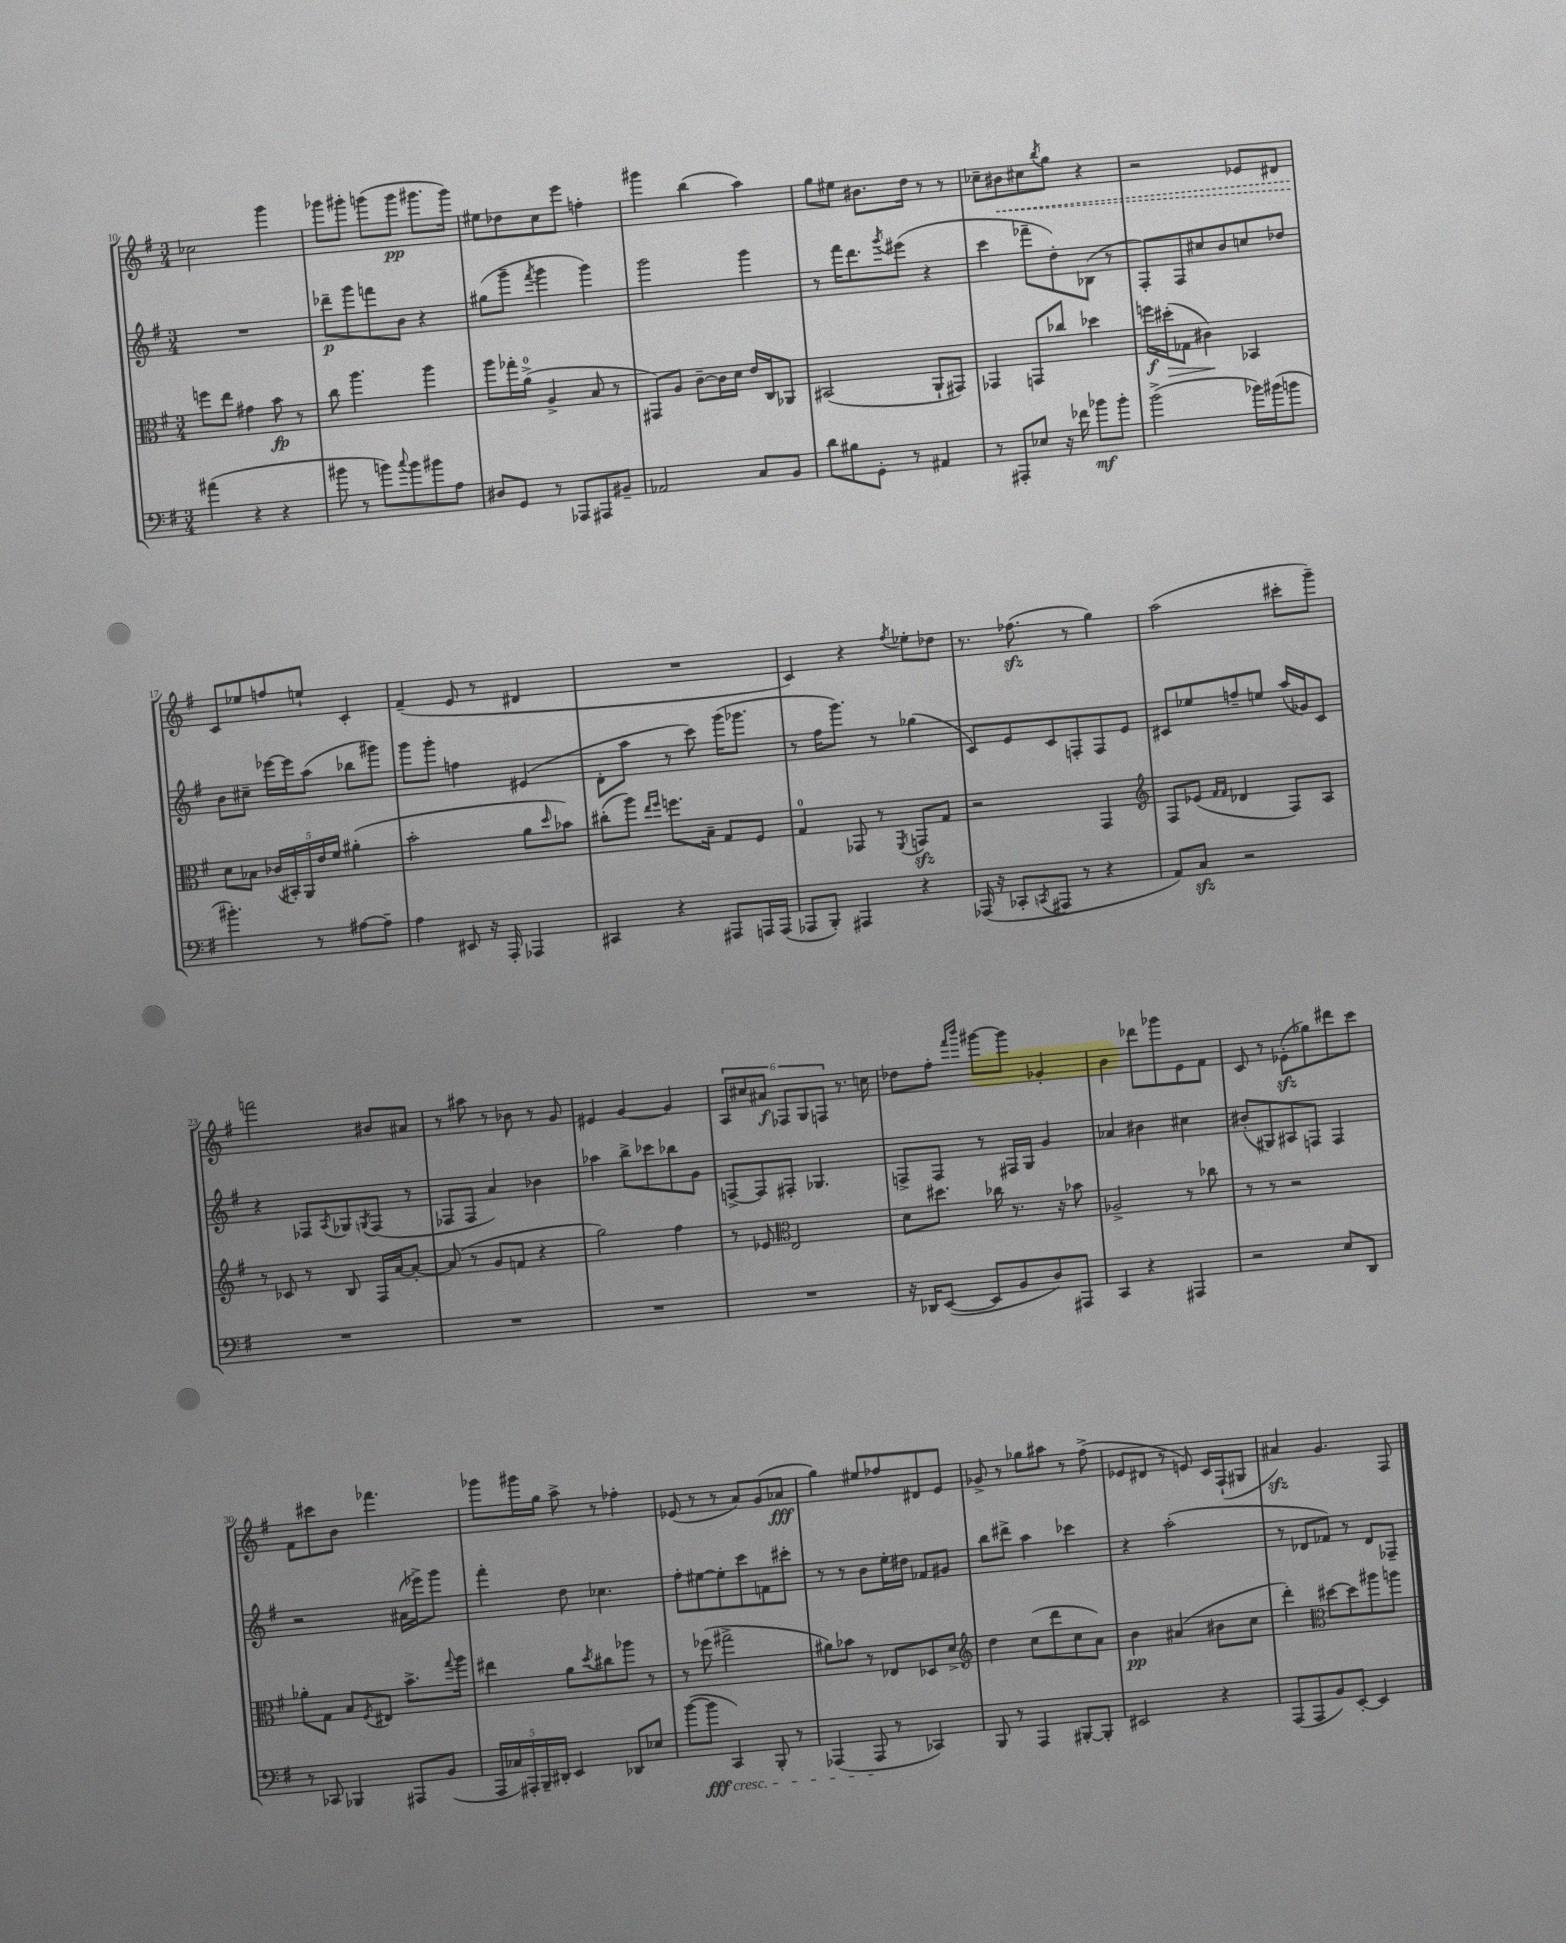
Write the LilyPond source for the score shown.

<<
\new StaffGroup <<
\new Staff = "s0" {
    \clef treble \key g \major \numericTimeSignature \time 3/4
    ces''2 g'''4 |
    ges'''8 gis'''8-. g'''8( g'''8\pp gis'''8. gis'''16) |
    eis''8 des''8 c''8 e'''8 f''4-. |
    gis'''4 b''4( a''4) |
    g''8 eis''8 bis'8. d''16 r8 r8 |
    ces''8-- \once \override Hairpin.style = #'dashed-line bis'8\< cis''8 \acciaccatura { b''8 } g''8 r4 |
    r2 ees'8 dis'8 |
    c'8\! ees''8 f''8 e''8-! c'4-. |
    fis'4--( e'8 r8 dis'4 |
    R2. |
    c'4) r4 \acciaccatura { fis''8 } ees''8-. des''8 |
    r8. fes''8.\sfz( r8 g''4) |
    a''2( cis'''8-. g'''8--) |
    f'''2 bis'8 ais'8 |
    r8 ais''8 r8 bes'8 r8 g'8 |
    eis'4 g'4~ g'4 |
    \tuplet 6/4 { a8 cis''8 ais'8\f fes8 g8 f8 } r8. c''16 |
    des''8 fis''8-. \grace { fis'''16 b'''16 } gis'''8~ gis'''8 ges'4-. |
    b'4 des'''8 ges'''8 e'8 fis'8 |
    c'8 r8 ees'8-.\sfz( ges''8) dis'''8 c'''8 |
    fis'8 cis'''8 b'8 fes'''4. |
    ges'''8 gis'''16 g''16 a''8-> r8 fes''4-. |
    ees'8( r8 r8 a'8) g'8( aes'8\fff |
    g''4) eis''8 fes''8 dis'8 e'8 |
    ges'8-> r8 ges''8 ais''8 r8 fis''8->( |
    ees'8 dis'8 r8 e'8) c'16 fis16-!( gis8 |
    ais'4\sfz) g'4. fis8 \bar "|." |
}
\new Staff = "s1" {
    \clef treble \key g \major \numericTimeSignature \time 3/4
    R2. |
    des'''8--\p g'''8 f'''8 b'8 r4 |
    gis''8( g'''8-- \acciaccatura { fis'''8 } g'''4 g'''4) |
    g'''2 g'''4 |
    r8 fis'''16 d'''8. \acciaccatura { g'''8 } eis'''8( r4 |
    c'''4 fes'''8-- d''8-.) bes8( r8 |
    fis8-.) fis8 cis''8 b'8 c''8 des''8 |
    b'8 cis''8-- ees'''16~ ees'''16 a''8( bes''8 gis'''8) |
    g'''8 g'''8-. f''4 eis'4( |
    d'8-. a''8 r8 c'''8) g'''16( ges'''8. |
    r8 fis''16 g'''8.) r8 ges''4( |
    c'8) e'8 c'8 f8-. f8 e'8 |
    cis'8 ees''8 f''8-- e''8 a''16( ges'16) cis'8 |
    r4 fes8 \acciaccatura { a8 } ges8 \acciaccatura { g8 } fes8( r8 |
    fes8 fes8 a'4) bes'4 |
    aes''4 b''8-> ces'''8 bes''8 g'8 |
    f8~-> f8 fis8-. ges4. |
    f8-> f8 r8 fis16 g16 g'4 |
    aes'4 bis'4 cis''4 |
    bis'8-.( gis8) ais8 f8 f4 |
    r2 ais'16( ees'''16->) g'''8 |
    fis'''4-. d''8 ces''4. |
    fis''8-. eis''8~ eis''8-. c'''8 f'8 cis'''8-. |
    r8 r8 b'8 e''16-. dis''16 fes'8 gis'8 |
    b''8 dis'''8-> a''4 ces'''4 |
    r4 a''2-.( |
    r8 des'8 fes'8) r8 des'8 fes8-- \bar "|." |
}
\new Staff = "s2" {
    \clef alto \key g \major \numericTimeSignature \time 3/4
    f''8 e''8 gis'4 b'8\fp r8 |
    c''8 a''4. a''4 |
    a''8 ges''16-. a'16-0->( a4-> b8 r8 |
    gis,8) a8 c'8~-- c'16 d'16 e'16 c16 aes,8 |
    bis,2( a,8-! gis,8) |
    ges,4 g,8 ces''8 des''4 |
    f''16\f dis''16-.\>( ges8 cis'4\!) bes,4 |
    d'8 bes8 \tuplet 5/4 { ces'16( bis,16-.) a,16 e'16 fis'16 } ais'4-.( |
    b'2-. a'8 \grace { d''16 } bes'8) |
    cis''8-.( a''8) \grace { e''16 fis''16 } f''8. b16-- g8 fis8 |
    g4-0 ges,8 r8 \acciaccatura { fis,8 } g,8\sfz g8 |
    r2 g,4 |
    \clef treble fis8 ees'8( \grace { fis'16 fis'16 } des'4 fis8) a8 |
    r8 ces'8 r8 b8 fis16 a'16~ a'8~-. |
    a'8( r8 g'8 f'8 r4 |
    g''2) fis''4 |
    r8 ees'8 \clef alto e2 |
    d'8 dis''8. ces''16 r8. r16 bes'8 |
    aes2-> r8 ces''8 |
    r8 r8 r2 |
    aes'8-. g8 b8 \acciaccatura { fis8 } eis8 b'8.-> \appoggiatura { g''8 } a''16 |
    eis''4 a'8 \acciaccatura { d''8 } cis''8 aes''8 r8 |
    r8 fes''8( gis''2-> |
    ais'8) bes'8 r8 ees8 des8 d'8-> |
    \clef treble d''4 c''8( d'''8 c''8 a'8) |
    b'4\pp ais'4( bis'8 c''8 |
    d'''4-.) \clef alto dis''8~ dis''8 ais''8 a''8 \bar "|." |
}
\new Staff = "s3" {
    \clef bass \key g \major \numericTimeSignature \time 3/4
    ais'4( r4 r4 |
    bis'8 r8 b'8) \appoggiatura { c''8 } b'8 bis'8 a8 |
    dis8 g,8 r8 aes,,8 ais,,8 bis,8-- |
    aes,2 c8 b,8 |
    d'8 bis8 g,8-. r8 ais,4 |
    r8 ais,,8-. ees8 r16 fes'16 bes'8\mf bes'8-. |
    b'2->( bes'16) bis'16( b'8 |
    bis'4.-.) r8 ais8~ ais8-- |
    a4 eis,8 r16 a,,16-. aes,,4 |
    cis,4 r4 ais,,8 a,,16 a,,16( |
    aes,,8 b,,8-.) ais,,4 r4 |
    aes,,16( r16 ces,8-. \acciaccatura { c,8 } ais,,8 r8 r4 |
    a,8) c8\sfz r2 |
    R2. |
    R2. |
    R2. |
    R2. |
    r16 des,16 e,8~( e,8 b,8 d8) ais,,8 |
    c,4 r4 ais,,4 |
    r2 e8 d,8 |
    r8 ces,8 bes,,4 ais,,8 b,8( |
    \tuplet 5/4 { a,,16 ces16) ais,,16-. b,,16-- dis,16-. } e,4 des,8 ees8 |
    b'8~( b'8\fff\cresc c,4) b,,8-. r8 |
    aes,,4( aes,,8\! r8 ces,4) |
    b,,8 r8 a,,4 bis,,8~-. bis,,8-. |
    eis,2 r4 |
    a,,8( a,,8 b,8) e,8~-. e,4 \bar "|." |
}
>>
>>
\layout { \context { \Score currentBarNumber = #10 } }
